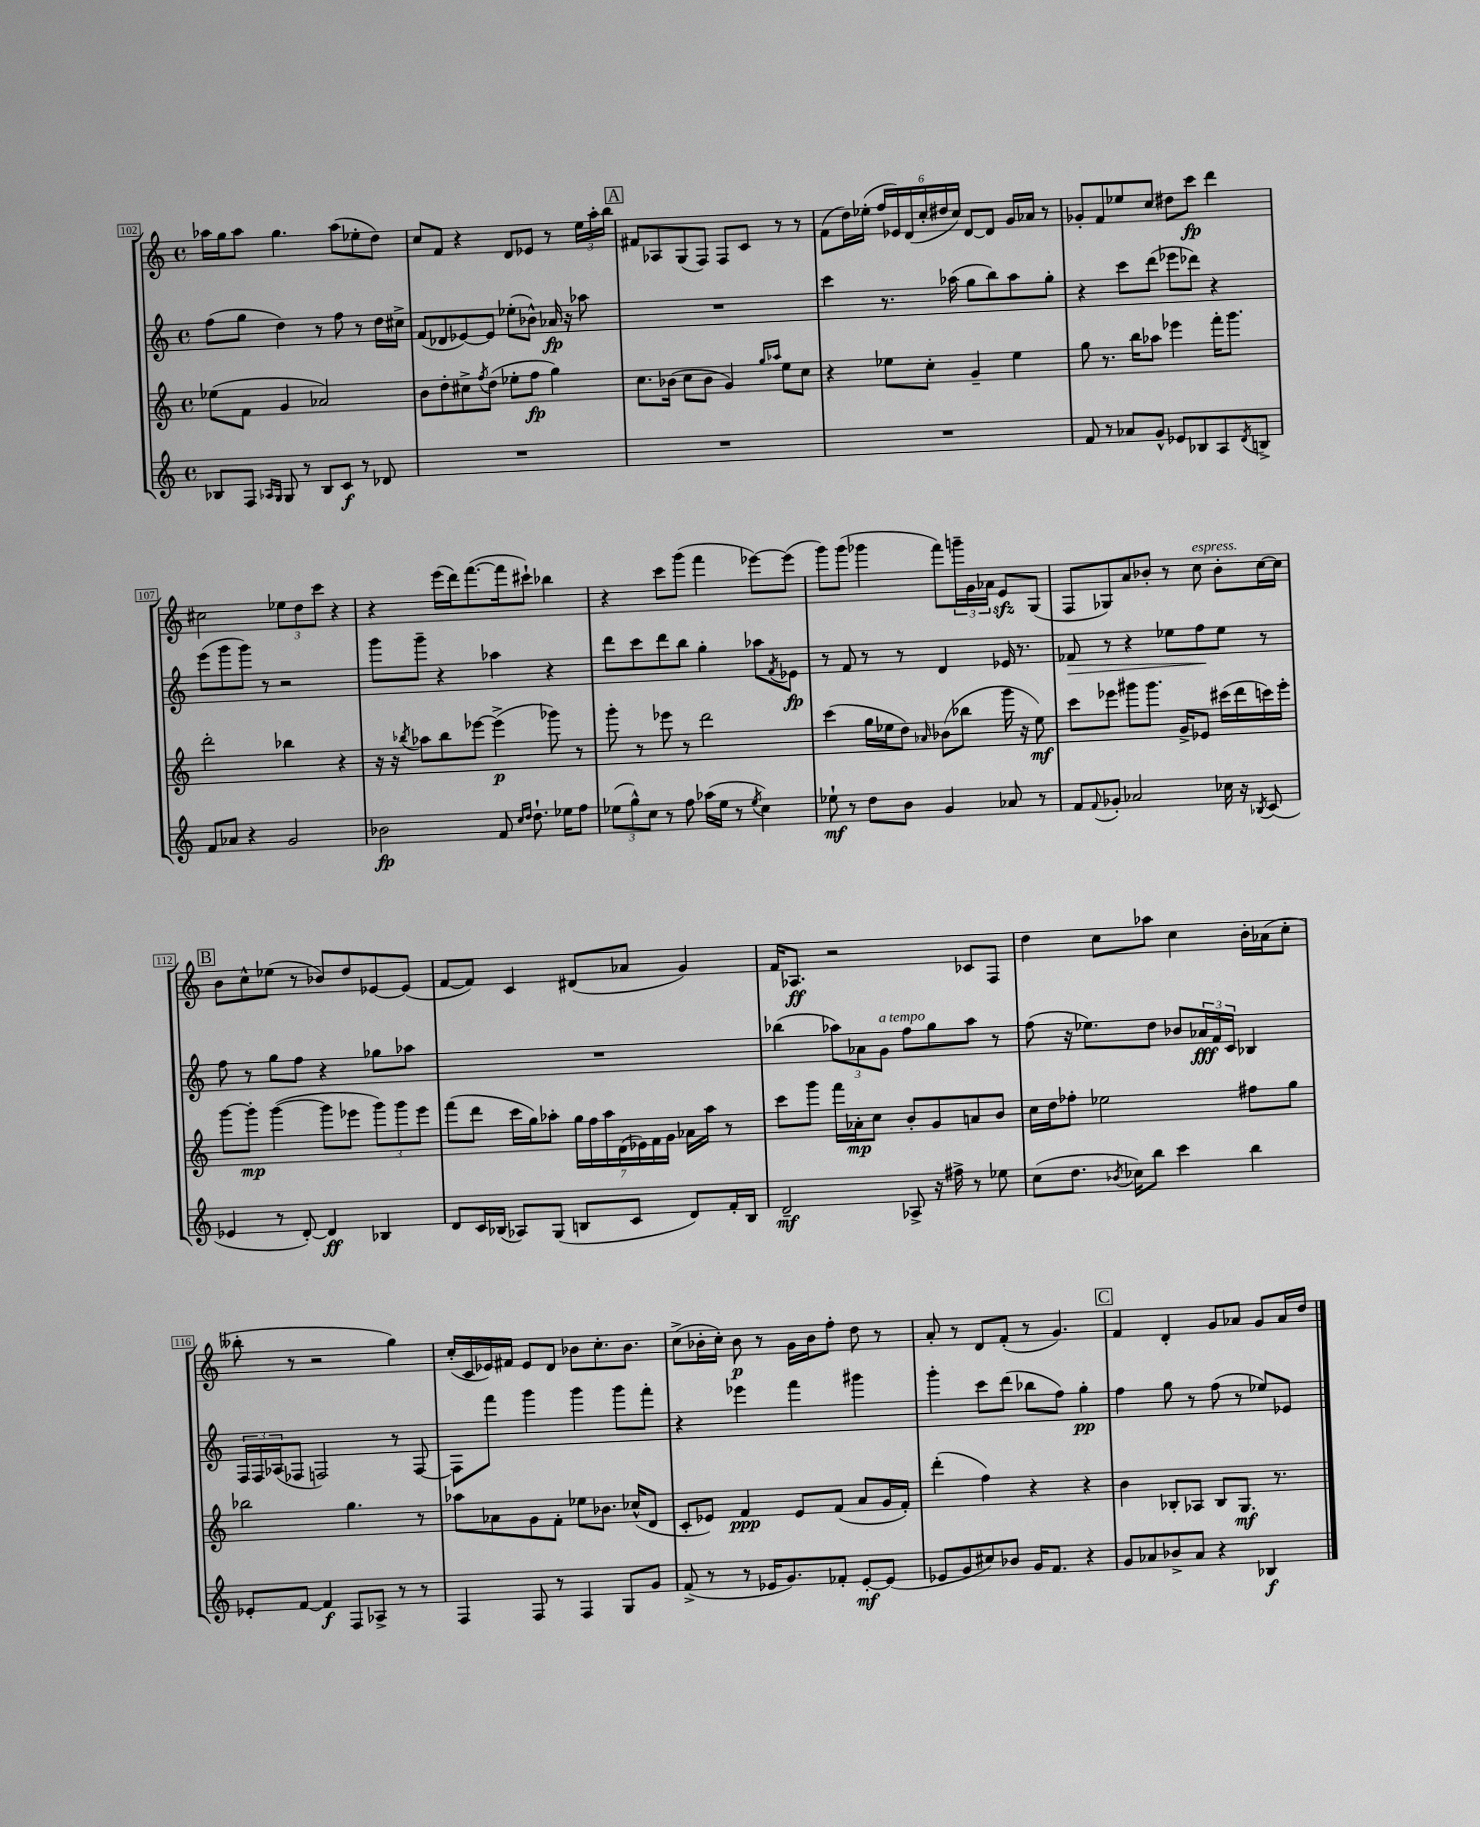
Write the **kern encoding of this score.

**kern	**dynam	**kern	**dynam	**kern	**dynam	**kern	**dynam
*part4	*part4	*part3	*part3	*part2	*part2	*part1	*part1
*staff4	*staff4	*staff3	*staff3	*staff2	*staff2	*staff1	*staff1
*clefG2	*	*clefG2	*	*clefG2	*	*clefG2	*
*k[]	*	*k[]	*	*k[]	*	*k[]	*
*M4/4	*	*M4/4	*	*M4/4	*	*M4/4	*
*met(c)	*	*met(c)	*	*met(c)	*	*met(c)	*
=102	=102	=102	=102	=102	=102	=102	=102
8B-X/L	.	(8ee-X\L	.	(8ff\L	.	16aa-X\LL	.
.	.	.	.	.	.	16gg\J	.
8F/J	.	8f\J	.	8gg\J	.	8aa-\J	.
16qqA-X/LL	.	.	.	.	.	.	.
16qqG/JJ	.	.	.	.	.	.	.
8G/	.	4g/	.	4dd\)	.	4.gg\	.
8r	.	.	.	.	.	.	.
8B-/L	.	2a-X/)	.	8r	.	.	.
8c/J	f	.	.	8ff\	.	(8aa-\L	.
8r	.	.	.	8r	.	8ee-X'\	.
8d-X/	.	.	.	16dd\LL	.	8dd\J)	.
.	.	.	.	16cc#X^\JJ	.	.	.
=103	=103	=103	=103	=103	=103	=103	=103
1r	.	8b\L	.	(8f/L	.	8cc/L	.
.	.	8dd'\	.	8d-X/	.	8f/J	.
.	.	8cc#X^\	.	[8e-X/)	.	4r	.
.	.	8qff/	.	.	.	.	.
.	.	(8dd\J	.	8e-/J]	.	.	.
.	.	8ee-X'\L	.	(8ee-X'\L	.	8d/L	.
.	.	8ff\J	fp	8b-X^^\J)	.	8e-X/J	.
.	.	4gg\)	.	16a-X/	fp	8r	.
.	.	.	.	16r	.	.	.
.	.	.	.	8aa-X\	.	24ee\LL	.
.	.	.	.	.	.	24aa'\	.
.	.	.	.	.	.	24bb\JJ	.
!!LO:REH:place=s1:t=A
=104	=104	=104	=104	=104	=104	=104	=104
1r	.	8.cc\L	.	1r	.	8f#X/L	.
.	.	.	.	.	.	8A-X/	.
.	.	(16b-X\Jk	.	.	.	.	.
.	.	8cc\L	.	.	.	(8G/	.
.	.	8b-\J	.	.	.	8F/J)	.
.	.	4g/)	.	.	.	8F/L	.
.	.	.	.	.	.	8c/J	.
.	.	16qqgg/LL	.	.	.	.	.
.	.	16qqaa-X/JJ	.	.	.	.	.
.	.	8ee\L	.	.	.	8r	.
.	.	8cc\J	.	.	.	8r	.
=105	=105	=105	=105	=105	=105	=105	=105
1r	.	4r	.	4ccc\	.	(8f\L	.
.	.	.	.	.	.	16dd\L)	.
.	.	.	.	.	.	(16ee-X'\JJ	.
.	.	8ee-X\L	.	8.r	.	24ff/LL	.
.	.	.	.	.	.	24e-X/)	.
.	.	.	.	.	.	(24d/	.
.	.	8cc'\J	.	.	.	24cc'/	.
.	.	.	.	.	.	24dd#X/	.
.	.	.	.	(16aa-X\	.	.	.
.	.	.	.	.	.	24cc/JJ)	.
.	.	4g~/	.	8gg\L	.	[8d/L	.
.	.	.	.	8bb\)	.	8d/J]	.
.	.	4ee-\	.	8aa-\	.	16g/LL	.
.	.	.	.	.	.	16a-X/JJ	.
.	.	.	.	8gg'\J	.	8r	.
=106	=106	=106	=106	=106	=106	=106	=106
8f/	.	8gg\	.	4r	.	8g-X'/L	.
8r	.	8.r	.	.	.	8f/	.
8a-X/L	.	.	.	8ccc\L	.	8ee-X/	.
.	.	16bb\KL	.	.	.	.	.
8g^^/J	.	8aa-X\J	.	(8ddd\J	.	8cc/J	.
8e-X/L	.	4eee-X\	.	8eee-X\L	.	8dd#X\L	.
8B-X/	.	.	.	8ddd-X\J)	.	8ccc\J	fp
8A/	.	16fff'\KL	.	4r	.	4ddd\	.
.	.	8.ggg\J	.	.	.	.	.
8qd/	.	.	.	.	.	.	.
8Bn^/J	.	.	.	.	.	.	.
!!LO:LB:g=z
=107	=107	=107	=107	=107	=107	=107	=107
8f/L	.	2ddd'\	.	(8eee\L	.	2cc#X\	.
8a-X/J	.	.	.	8ggg\	.	.	.
4r	.	.	.	8ggg\J)	.	.	.
.	.	.	.	8r	.	.	.
2g/	.	4bb-X\	.	2r	.	12ee-X\L	.
.	.	.	.	.	.	12dd\	.
.	.	.	.	.	.	12ccc\J	.
.	.	4r	.	.	.	4r	.
=108	=108	=108	=108	=108	=108	=108	=108
2b-X\	fp	16r	.	8ggg\L	.	4r	.
.	.	16r	.	.	.	.	.
.	.	8qbb-X/	.	.	.	.	.
.	.	8aa-X\L	.	8ggg~\J	.	.	.
.	.	8bb-\	.	4r	.	(16eee\LL	.
.	.	.	.	.	.	16ddd\J)	.
.	.	[8eee-X\J	.	.	.	([8.fff\	.
8f/	.	(4eee-^\]	p	4aa-X\	.	.	.
.	.	.	.	.	.	16fff\k]	.
16qqcc/LL	.	.	.	.	.	.	.
16qqdd/JJ	.	.	.	.	.	.	.
8.dd`\	.	.	.	.	.	8ccc#X`\J)	.
.	.	8ggg-X\)	.	4r	.	4bb-X\	.
16ee-X\KL	.	.	.	.	.	.	.
8ff\J	.	8r	.	.	.	.	.
=109	=109	=109	=109	=109	=109	=109	=109
(12ee-X\L	.	8ggg'\	.	8ddd\L	.	4r	.
12gg^^\)	.	.	.	.	.	.	.
.	.	8r	.	8ccc\	.	.	.
12cc\J	.	.	.	.	.	.	.
8r	.	8eee-X\	.	8ddd\	.	8ccc\L	.
8ff\	.	8r	.	8bb\J	.	(8ggg\J	.
(16aa-X\LL	.	2ddd\	.	4gg'\	.	4fff\	.
16ee-\JJ	.	.	.	.	.	.	.
8r	.	.	.	.	.	.	.
8qee-/	.	.	.	.	.	.	.
4cc\)	.	.	.	8aa-X\L	.	[8eee-X\L)	.
.	.	.	.	8qf/	.	.	.
.	.	.	.	8e-X\J	fp	(8eee-\J]	.
=110	=110	=110	=110	=110	=110	=110	=110
8ee-X`\	mf	(4ccc\	.	8r	.	8ggg\L)	.
8r	.	.	.	8f/	.	(8ggg\J	.
8dd\L	.	16gg\LL	.	8r	.	4ggg-X\	.
.	.	16ee-X\J	.	.	.	.	.
8b\J	.	8dd\J)	.	8r	.	.	.
.	.	16qqa-X/	.	.	.	.	.
4g/	.	(8b-X\L	.	4d/	.	8fff\L)	.
.	.	8bb-X\J	.	.	.	24gggn~\L	.
.	.	.	.	.	.	24g\	.
.	.	.	.	.	.	24a-X\JJ	.
8a-X/	.	16ggg\	.	16e-X/	.	8ezz/L	.
.	.	16r	.	8.r	.	.	.
8r	.	8ee-\)	mf	.	.	(8G/J	.
=111	=111	=111	=111	=111	=111	=111	=111
!	!	!	!	!	!LO:HP:b	!	!
8f/L	.	8ccc\L	.	8f-X/	>	8F/L	.
8qqf/	.	.	.	.	.	.	.
8g-X'/J	.	8eee-X\J	.	8r	.	8G-X/)	.
2a-X/	.	8ggg#X\L	.	4r	.	8a/	.
.	.	8.ggg#\J	.	.	.	8b-X'/J	.
.	.	.	.	8ee-X\L	.	8r	.
.	.	16g^/KL	.	.	.	.	.
!	!	!	!	!	!	!LO:TX:a:i:t=espress.	!
.	.	8e-X/J	.	8ff\	.	8cc\	.
16cc-X\	.	(16ccc#X\LL	.	8ee-\J	]	8b-'\L	.
16r	.	16ddd\	.	.	.	.	.
8qB-X/	.	.	.	.	.	.	.
(8c/	.	16cccn\)	.	8r	.	[16cc\L	.
.	.	16eee-'\JJ	.	.	.	16cc\JJ]	.
!!LO:LB:g=z
!!LO:REH:place=s1:t=B
=112	=112	=112	=112	=112	=112	=112	=112
4e-X/	.	[8ggg\L	.	8ff\	.	8b\L	.
.	.	8ggg'\J]	mp	8r	.	8cc^^\	.
8r	.	([4ggg\	.	8gg\L	.	(8ee-X\J	.
[8d'/)	.	.	.	8ff\J	.	8r	.
4d/]	ff	8ggg\L]	.	4r	.	8b-X/L)	.
.	.	8eee-X\J	.	.	.	8dd/	.
4B-X/	.	12ggg\L)	.	8gg-X\L	.	[8e-X/	.
.	.	12ggg\	.	.	.	.	.
.	.	.	.	8aa-X\J	.	(8e-/J]	.
.	.	12eee-\J	.	.	.	.	.
=113	=113	=113	=113	=113	=113	=113	=113
8d/L	.	(8fff\L	.	1r	.	[8f/L	.
16c/L	.	8ddd\J	.	.	.	8f/J])	.
(16B-X/JJ	.	.	.	.	.	.	.
8A-X/L)	.	16ccc\LL	.	.	.	4c/	.
.	.	16gg\J)	.	.	.	.	.
(8G/J	.	8aa-X'\J	.	.	.	.	.
8Bn/L	.	28gg\LL	.	.	.	(8d#X/L	.
.	.	28ff\	.	.	.	.	.
.	.	28aa-\	.	.	.	.	.
.	.	(28d\	.	.	.	.	.
8c/J	.	.	.	.	.	8a-X/J	.
.	.	28e-X\)	.	.	.	.	.
.	.	28f\	.	.	.	.	.
.	.	28g\JJ	.	.	.	.	.
8d/L)	.	16a-X\LL	.	.	.	4g/)	.
.	.	16aa-\JJ	.	.	.	.	.
16f'/L	.	8r	.	.	.	.	.
16B/JJ	.	.	.	.	.	.	.
=114	=114	=114	=114	=114	=114	=114	=114
2d~/	mf	8ccc\L	.	(4bb-X\	.	16f/KL	.
.	.	.	.	.	.	8.A-X/J	ff
.	.	8ggg\J	.	.	.	.	.
.	.	16fff\LL	.	12aa-X\L)	.	2r	.
.	.	16a-X'\J	mp	.	.	.	.
.	.	.	.	12a-X\	.	.	.
.	.	8cc\J	.	.	.	.	.
!	!	!	!	!LO:TX:a:i:t=a tempo	!	!	!
.	.	.	.	12g\J	.	.	.
8A-X^/	.	8b'/L	.	8ff\L	.	.	.
16r	.	8g/	.	8gg\	.	.	.
16ff#X^\	.	.	.	.	.	.	.
8r	.	8an/	.	8aa-\J	.	8c-X/L	.
8ee-X\	.	8b/J	.	8r	.	8F/J	.
=115	=115	=115	=115	=115	=115	=115	=115
(8cc\L	.	16cc\LL	.	(8ff\	.	4dd\	.
.	.	16dd\J	.	.	.	.	.
8.dd\J	.	8ff-X'\J	.	16r	.	.	.
.	.	.	.	8.ee-X\L)	.	.	.
.	.	2ee-X\	.	.	.	8cc\L	.
8qb-X/	.	.	.	.	.	.	.
16cc-X\KL)	.	.	.	.	.	.	.
8bb\J	.	.	.	8dd\J	.	8aa-X\J	.
4ccc\	.	.	.	8b-X/L	.	4cc\	.
.	.	.	.	24a-X/L	fff	.	.
.	.	.	.	24f/	.	.	.
.	.	.	.	24c/JJ	.	.	.
4bb\	.	8ff#X\L	.	4B-X/	.	16b'\LL	.
.	.	.	.	.	.	(16a-X\J	.
.	.	8gg\J	.	.	.	8cc'\J	.
!!LO:LB:g=z
=116	=116	=116	=116	=116	=116	=116	=116
8e-X'/L	.	2bb-X\	.	24F/LL	.	8bb--X'\	.
.	.	.	.	24F/	.	.	.
.	.	.	.	(24A-X/J	.	.	.
[8f/J	.	.	.	8F-X/J	.	8r	.
4f/]	f	.	.	2Fn/)	.	2r	.
8F/L	.	4.gg\	.	.	.	.	.
8A-X^/J	.	.	.	.	.	.	.
8r	.	.	.	8r	.	4gg\)	.
8r	.	8r	.	[8F/	.	.	.
=117	=117	=117	=117	=117	=117	=117	=117
4F/	.	8aa-X\L	.	8F\L]	.	(16cc'/LL	.
.	.	.	.	.	.	16c/	.
.	.	8a-X\	.	8fff\J	.	16e-X/)	.
.	.	.	.	.	.	16f#X/JJ	.
8F/	.	8g\	.	4ggg\	.	8e-/L	.
8r	.	8f'\J	.	.	.	8d/J	.
4F/	.	8ee-X\L	.	4ggg\	.	8b-X\L	.
.	.	8.b-X\J	.	.	.	8.cc'\	.
8G/L	.	.	.	8ggg\L	.	.	.
.	.	(16cc-X^^/KL	.	.	.	8.b-\J	.
8g/J	.	8d/J	.	8fff'\J	.	.	.
=118	=118	=118	=118	=118	=118	=118	=118
(8f^/	.	8c'/L	.	4r	.	(8cc^\L	.
8r	.	8e-X/J)	.	.	.	16b-X'\L	.
.	.	.	.	.	.	16cc'\JJ)	.
8r	.	4f/	ppp	4eee-X\	.	8b-\	p
16e-X/KL	.	.	.	.	.	8r	.
8.g/)	.	.	.	.	.	.	.
.	.	8e-/L	.	4fff\	.	16g\LL	.
.	.	.	.	.	.	16b-\J	.
8f-X'/J	.	(8f/J	.	.	.	8ff'\J	.
[8e-'/L	mf	8a/L	.	4ggg#X\	.	8dd\	.
(8e-/J]	.	16g/L	.	.	.	8r	.
.	.	16f'/JJ)	.	.	.	.	.
=119	=119	=119	=119	=119	=119	=119	=119
8e-X/L	.	(4ddd'\	.	4ggg'\	.	8a'/	.
8g/	.	.	.	.	.	8r	.
8cc#X/)	.	4ff\)	.	8ccc\L	.	8d/L	.
8b-X/J	.	.	.	(8ddd\J	.	(8f'/J	.
16g/KL	.	4r	.	8bb-X\L	.	8r	.
8.f/J	.	.	.	.	.	.	.
.	.	.	.	8ff\J)	.	4.g/)	.
4r	.	4r	.	4gg'\	pp	.	.
!!LO:REH:place=s1:t=C
=120	=120	=120	=120	=120	=120	=120	=120
8g/L	.	4b\	.	4ff\	.	4f/	.
8a-X/	.	.	.	.	.	.	.
8b-X^/	.	8B-X'/L	.	8gg\	.	4d'/	.
8a-/J	.	8A-X/J	.	8r	.	.	.
4r	.	8B-/L	.	(8ff\	.	8g/L	.
.	.	8.G/J	mf	8r	.	8a-X/J	.
4B-X/	f	.	.	8ee-X/L)	.	8g/L	.
.	.	8.r	.	.	.	.	.
.	.	.	.	8e-X/J	.	16a-/L	.
.	.	.	.	.	.	16dd/JJ	.
==	==	==	==	==	==	==	==
*-	*-	*-	*-	*-	*-	*-	*-
